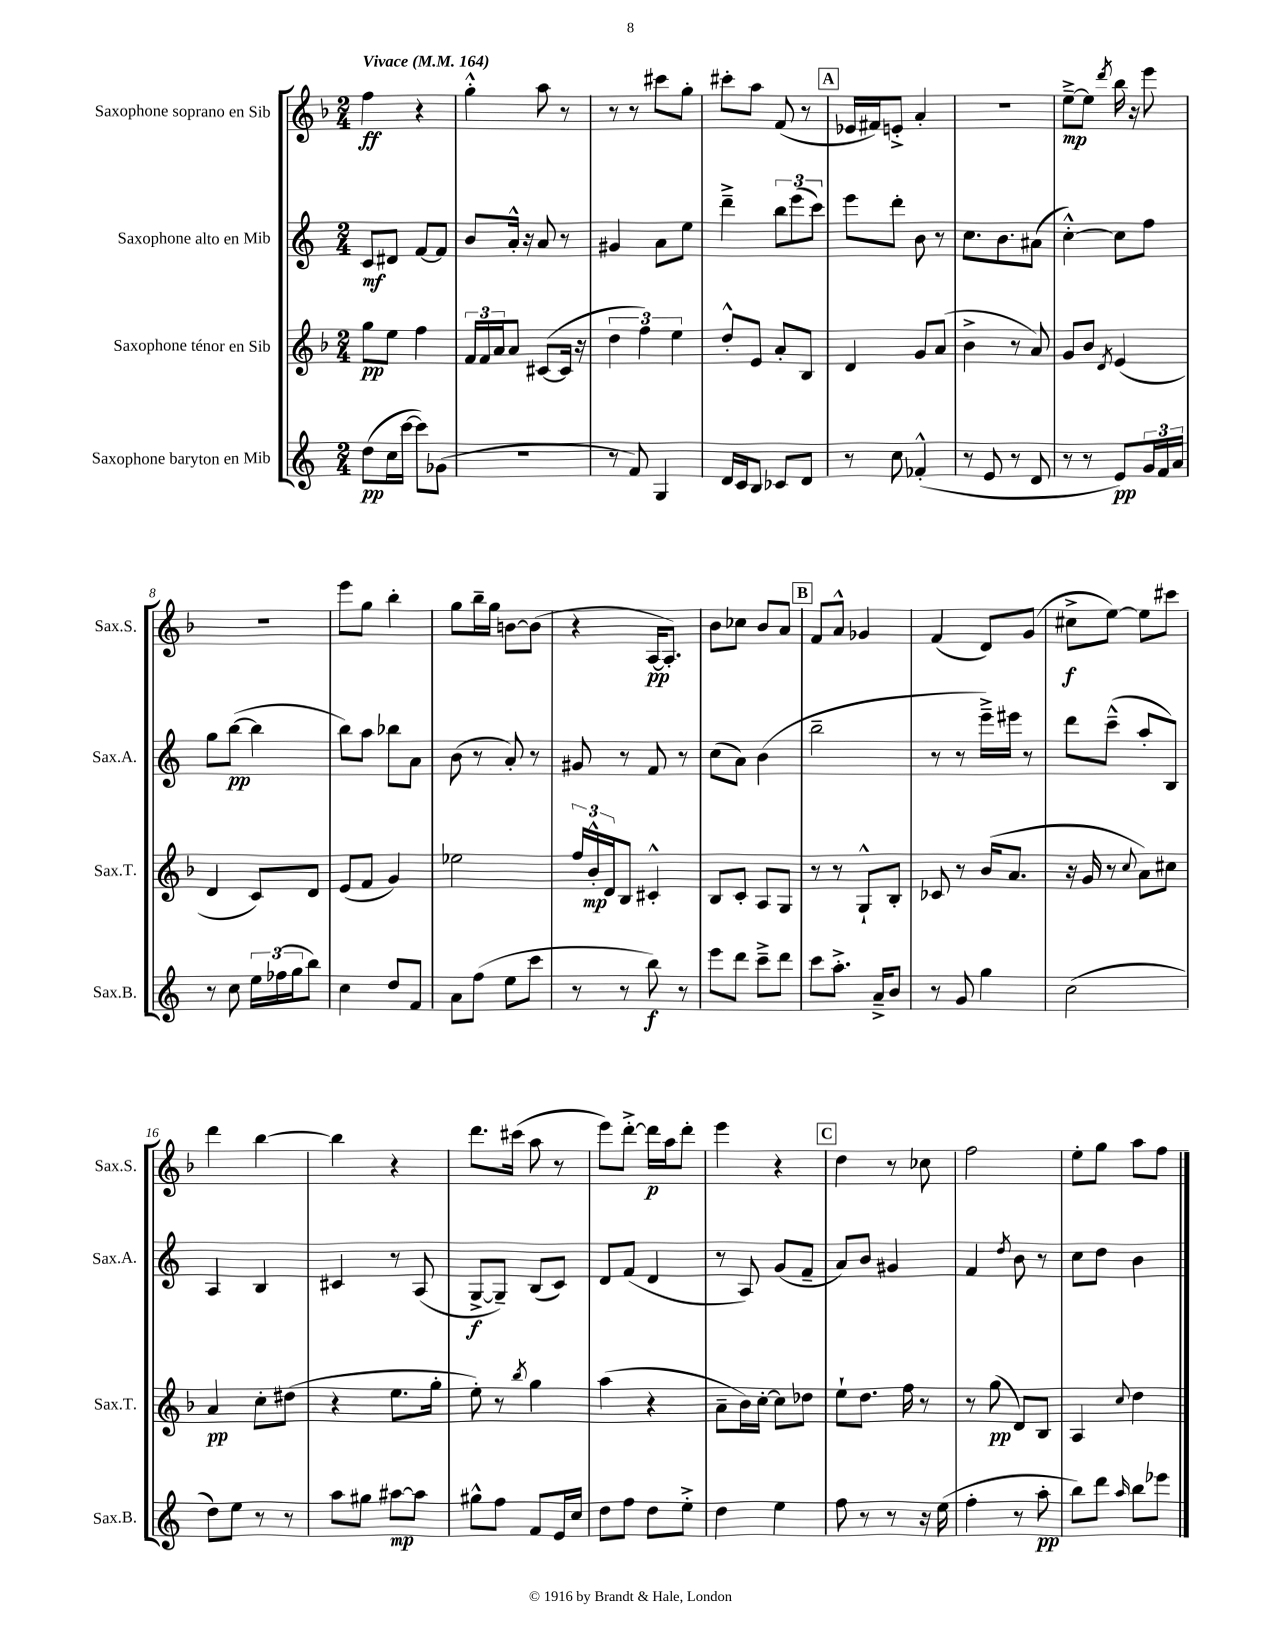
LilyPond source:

<<
\new StaffGroup <<
\new Staff = "s0" \with { instrumentName = "Saxophone soprano en Sib" shortInstrumentName = "Sax.S." } {
    \clef treble \key f \major \numericTimeSignature \time 2/4 \tempo "Vivace" 4 = 164
    f''4\ff r4 |
    g''4-.-^ a''8 r8 |
    r8 r8 cis'''8 g''8-. |
    cis'''8-. a''8 f'8( r8 |
    \mark \markup { \box "A" } ees'16 fis'16) e'8-.-> a'4-. |
    R2 |
    e''8~--->\mp e''8 \acciaccatura { d'''8 } bes''16 r16 e'''8 |
    R2 |
    e'''8 g''8 bes''4-. |
    g''8 bes''16-- g''16 b'8~ b'8( |
    r4 a16~\pp a8.-.) |
    bes'8 ces''8 bes'8 a'8 |
    \mark \markup { \box "B" } f'8 a'8-^ ges'4 |
    f'4( d'8) g'8( |
    cis''8->\f e''8~) e''8 cis'''8 |
    d'''4 bes''4~ |
    bes''4 r4 |
    d'''8. cis'''16( a''8 r8 |
    e'''8) d'''8~-.-> d'''16\p a''16 d'''8-. |
    e'''4 r4 |
    \mark \markup { \box "C" } d''4 r8 ces''8 |
    f''2 |
    e''8-. g''8 a''8 f''8 \bar "|." |
}
\new Staff = "s1" \with { instrumentName = "Saxophone alto en Mib" shortInstrumentName = "Sax.A." } {
    \clef treble \key c \major \numericTimeSignature \time 2/4
    c'8\mf dis'8 f'8~ f'8 |
    b'8 a'16-.-^ r16 a'8 r8 |
    gis'4 a'8 e''8 |
    d'''4---> \tuplet 3/2 { b''8 e'''8( c'''8) } |
    \mark \markup { \box "A" } e'''8 d'''8-. b'8 r8 |
    c''8. b'8. ais'8( |
    c''4~-.-^) c''8 f''8 |
    g''8 b''8~\pp( b''4 |
    b''8) a''8 bes''8 a'8 |
    b'8( r8 a'8-.) r8 |
    gis'8 r8 f'8 r8 |
    c''8( a'8) b'4( |
    \mark \markup { \box "B" } b''2-- |
    r8 r8 e'''16--->) eis'''16 r8 |
    d'''8 c'''8---^( a''8-. b8) |
    a4 b4 |
    cis'4 r8 a8( |
    g8~->\f g8--) b8( c'8) |
    d'8 f'8( d'4 |
    r8 a8) g'8( f'8-- |
    \mark \markup { \box "C" } a'8) b'8 gis'4 |
    f'4 \acciaccatura { d''8 } b'8 r8 |
    c''8 d''8 b'4 \bar "|." |
}
\new Staff = "s2" \with { instrumentName = "Saxophone ténor en Sib" shortInstrumentName = "Sax.T." } {
    \clef treble \key f \major \numericTimeSignature \time 2/4
    g''8\pp e''8 f''4 |
    \tuplet 3/2 { f'16 f'16 a'16 } a'8 cis'8~( cis'16 r16 |
    \tuplet 3/2 { d''4 f''4) e''4 } |
    d''8-.-^ e'8 a'8-. bes8 |
    \mark \markup { \box "A" } d'4 g'8 a'8( |
    bes'4-> r8 a'8) |
    g'8 bes'8 \acciaccatura { d'8 } e'4( |
    d'4 c'8) d'8 |
    e'8( f'8 g'4) |
    ees''2 |
    \tuplet 3/2 { f''16 bes'16-.-^\mp d'16 } bes8 cis'4-.-^ |
    bes8 c'8-. a8 g8 |
    \mark \markup { \box "B" } r8 r8 g8-!-^ bes8-. |
    ces'8 r8 bes'16( a'8. |
    r16 g'16 r8 \appoggiatura { c''8 } a'8) cis''8 |
    a'4\pp c''8-. dis''8( |
    r4 e''8. g''16-. |
    e''8-.) r8 \acciaccatura { bes''8 } g''4 |
    a''4( r4 |
    a'8-- bes'16) c''16~-. c''8 des''8 |
    \mark \markup { \box "C" } e''8-! d''8. f''16 r8 |
    r8 g''8\pp( d'8) bes8 |
    a4 \appoggiatura { c''8 } d''4 \bar "|." |
}
\new Staff = "s3" \with { instrumentName = "Saxophone baryton en Mib" shortInstrumentName = "Sax.B." } {
    \clef treble \key c \major \numericTimeSignature \time 2/4
    d''8\pp( c''16 c'''16~ c'''8) ges'8( |
    r2 |
    r8 f'8) g4 |
    d'16 c'16 b8 ces'8 d'8 |
    \mark \markup { \box "A" } r8 c''8 fes'4-.-^( |
    r8 e'8 r8 d'8 |
    r8 r8 e'8\pp) \tuplet 3/2 { g'16 f'16 a'16 } |
    r8 c''8 \tuplet 3/2 { e''16 fes''16( g''16 } b''8) |
    c''4 d''8 f'8 |
    a'8 f''8( e''8 c'''8 |
    r8 r8 b''8\f) r8 |
    e'''8 d'''8 c'''8---> d'''8 |
    \mark \markup { \box "B" } c'''8 a''8.-.-> a'16---> b'8 |
    r8 g'8 g''4 |
    c''2( |
    d''8) e''8 r8 r8 |
    a''8 gis''8 ais''8~\mp ais''8 |
    gis''8-^ f''8 f'8 e'16 c''16 |
    d''8 f''8 d''8 e''8-.-> |
    d''4 e''4 |
    \mark \markup { \box "C" } f''8 r8 r8 r16 e''16( |
    f''4-. r8 a''8-.\pp |
    b''8) d'''8 \grace { a''16 } b''8 ees'''8 \bar "|." |
}
>>
>>
